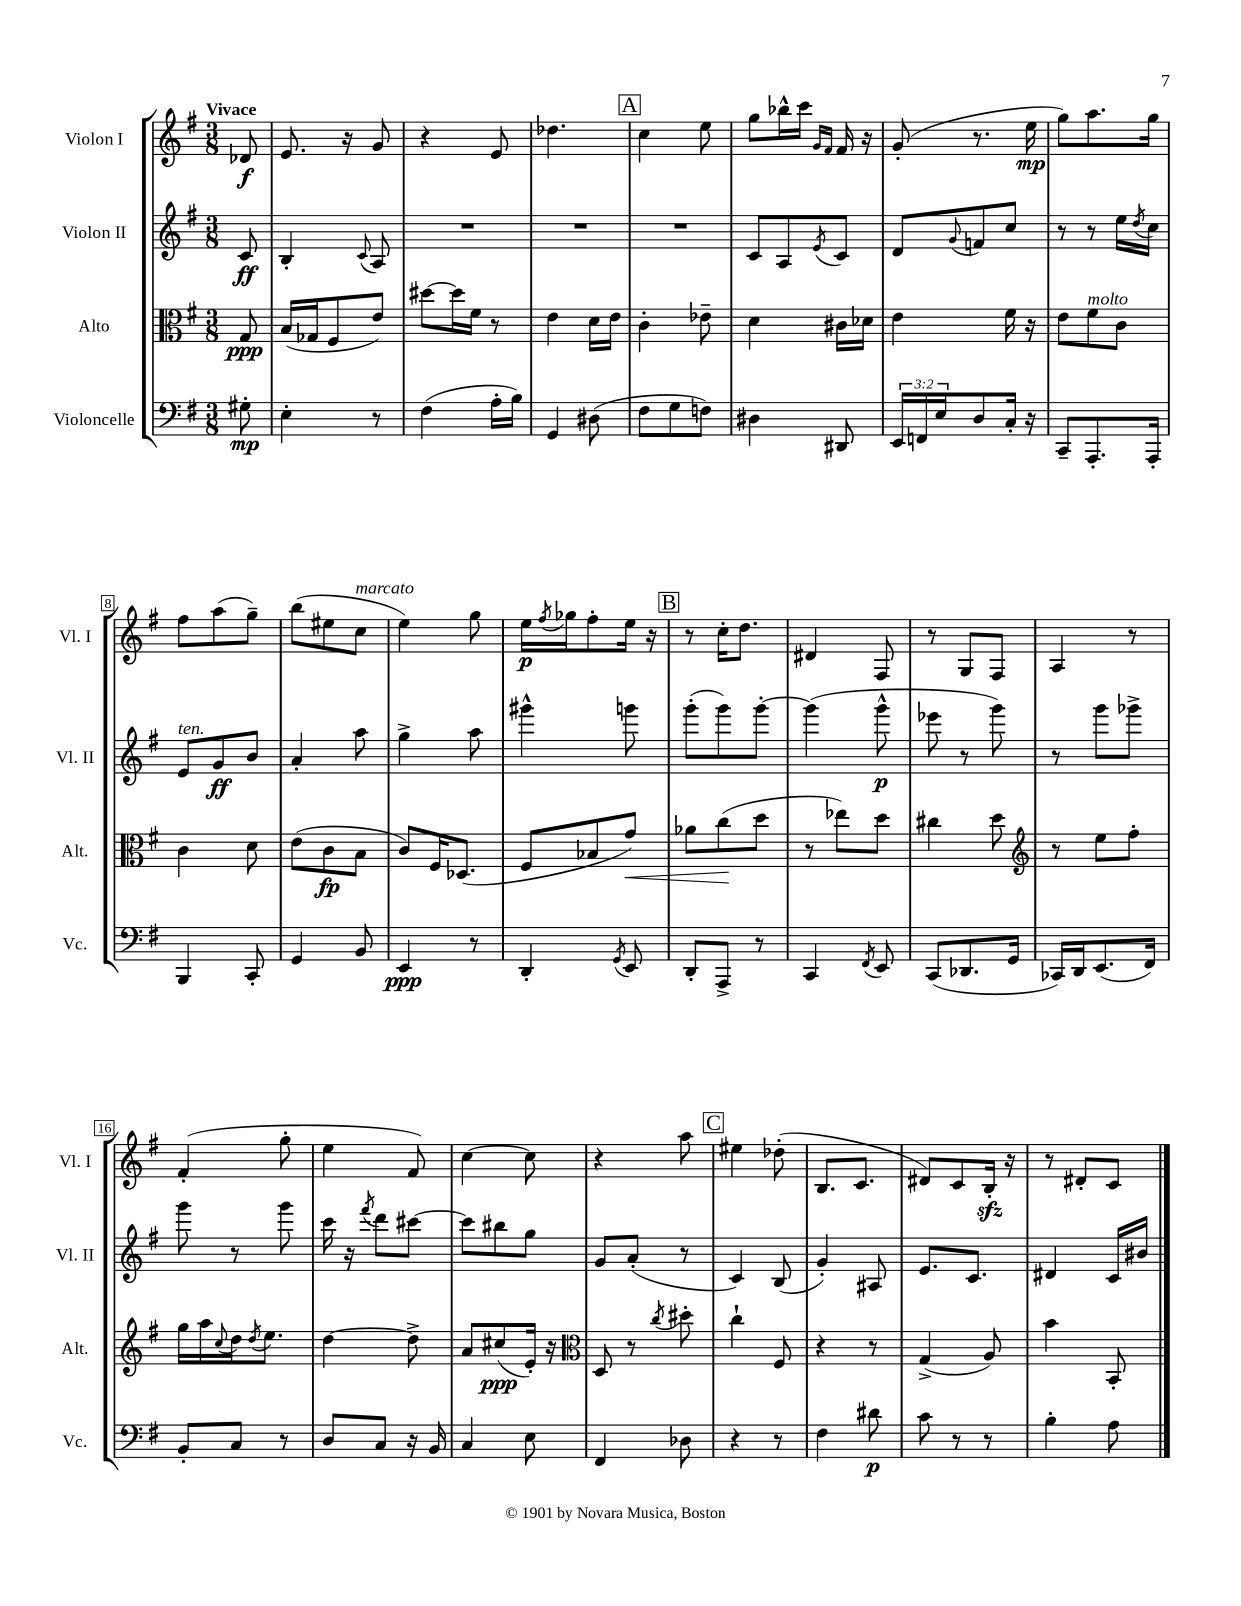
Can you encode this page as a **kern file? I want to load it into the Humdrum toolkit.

**kern	**dynam	**kern	**dynam	**kern	**dynam	**kern	**dynam
*part4	*part4	*part3	*part3	*part2	*part2	*part1	*part1
*staff4	*staff4	*staff3	*staff3	*staff2	*staff2	*staff1	*staff1
*I"Violoncelle	*	*I"Alto	*	*I"Violon II	*	*I"Violon I	*
*I'Vc.	*	*I'Alt.	*	*I'Vl. II	*	*I'Vl. I	*
*clefF4	*	*clefC3	*	*clefG2	*	*clefG2	*
*k[f#]	*	*k[f#]	*	*k[f#]	*	*k[f#]	*
*M3/8	*	*M3/8	*	*M3/8	*	*M3/8	*
=	=	=	=	=	=	=	=
!	!	!	!	!	!	!LO:TX:a:B:t=Vivace	!
8G#X'\	mp	8G/	ppp	8c/	ff	8d-X/	f
=1	=1	=1	=1	=1	=1	=1	=1
4E'\	.	(16B/LL	.	4B'/	.	8.e/	.
.	.	16G-X/J	.	.	.	.	.
.	.	8F#/	.	.	.	.	.
.	.	.	.	.	.	16r	.
.	.	.	.	8qqc/	.	.	.
8r	.	8e/J)	.	8A/	.	8g/	.
=2	=2	=2	=2	=2	=2	=2	=2
(4F#\	.	[8dd#X\L	.	4.r	.	4r	.
.	.	16dd#\L]	.	.	.	.	.
.	.	16f#\JJ	.	.	.	.	.
16A'\LL	.	8r	.	.	.	8e/	.
16B\JJ)	.	.	.	.	.	.	.
=3	=3	=3	=3	=3	=3	=3	=3
4GG/	.	4e\	.	4.r	.	4.dd-X\	.
(8D#X\	.	16d\LL	.	.	.	.	.
.	.	16e\JJ	.	.	.	.	.
!!LO:REH:place=s1:t=A
=4	=4	=4	=4	=4	=4	=4	=4
8F#\L	.	4c'\	.	4.r	.	4cc\	.
8G\	.	.	.	.	.	.	.
8Fn\J)	.	8e-X~\	.	.	.	8ee\	.
=5	=5	=5	=5	=5	=5	=5	=5
4D#X\	.	4d\	.	8c/L	.	8gg\L	.
.	.	.	.	8A/	.	16bb-X^^\L	.
.	.	.	.	.	.	16ccc\JJ	.
.	.	.	.	.	.	16qqg/LL	.
.	.	.	.	8qe/	.	16qqf#/JJ	.
8DD#X/	.	16c#X\LL	.	8c/J	.	16f#/	.
.	.	16d-X\JJ	.	.	.	16r	.
=6	=6	=6	=6	=6	=6	=6	=6
24EE/LL	.	4e\	.	8d/L	.	(8g'/	.
24FFn/	.	.	.	.	.	.	.
24E/J	.	.	.	.	.	.	.
.	.	.	.	8qqg/	.	.	.
8D/	.	.	.	8fn/	.	8.r	.
16C'/Jk	.	16f#\	.	8cc/J	.	.	.
16r	.	16r	.	.	.	16ee\	mp
=7	=7	=7	=7	=7	=7	=7	=7
8CC~/L	.	8e\L	.	8r	.	8gg\L)	.
!	!	!LO:TX:a:i:t=molto	!	!	!	!	!
8.AAA'/	.	8f#\	.	8r	.	8.aa\	.
.	.	8c\J	.	16ee\LL	.	.	.
.	.	.	.	8qdd/	.	.	.
16AAA'/Jk	.	.	.	16cc\JJ	.	16gg\Jk	.
!!LO:LB:g=z
=8	=8	=8	=8	=8	=8	=8	=8
!	!	!	!	!LO:TX:a:i:t=ten.	!	!	!
4BBB/	.	4c\	.	8e/L	.	8ff#\L	.
.	.	.	.	8g/	ff	(8aa\	.
8CC'/	.	8d\	.	8b/J	.	8gg~\J)	.
=9	=9	=9	=9	=9	=9	=9	=9
4GG/	.	(8e\L	.	4a'/	.	(8bb\L	.
.	.	8c\	fp	.	.	8ee#X\	.
!	!	!	!	!	!	!LO:TX:a:i:t=marcato	!
8BB/	.	8B\J	.	8aa\	.	8cc\J	.
=10	=10	=10	=10	=10	=10	=10	=10
4EE/	ppp	8c/L)	.	4gg^\	.	4ee\)	.
.	.	16F#/K	.	.	.	.	.
.	.	(8.D-X/J	.	.	.	.	.
8r	.	.	.	8aa\	.	8gg\	.
=11	=11	=11	=11	=11	=11	=11	=11
4DD'/	.	8F#/L	.	4ggg#X^^\	.	16ee\LL	p
.	.	.	.	.	.	8qff#/	.
.	.	.	.	.	.	16gg-X\J	.
.	.	8B-X/	.	.	.	8ff#'\	.
8qGG/	.	.	.	.	.	.	.
!	!	!	!LO:HP:b	!	!	!	!
8EE/	.	8g/J)	<	8gggn\	.	16ee\Jk	.
.	.	.	.	.	.	16r	.
!!LO:REH:place=s1:t=B
=12	=12	=12	=12	=12	=12	=12	=12
8DD'/L	.	8a-X\L	.	(8ggg'\L	.	8r	.
8AAA^/J	.	(8cc\	.	8ggg\)	.	16cc'\KL	.
.	.	.	.	.	.	8.dd\J	.
8r	.	8dd\J	[	[8ggg'\J	.	.	.
=13	=13	=13	=13	=13	=13	=13	=13
4CC/	.	8r	.	(4ggg\]	.	4d#X/	.
.	.	8ee-X\L)	.	.	.	.	.
8qFF#/	.	.	.	.	.	.	.
8EE/	.	8dd\J	.	8ggg^^\	p	8F#/	.
=14	=14	=14	=14	=14	=14	=14	=14
(8CC/L	.	4cc#X\	.	8eee-X\	.	8r	.
8.DD-X/	.	.	.	8r	.	8G/L	.
.	.	8dd\	.	8ggg\)	.	8F#/J	.
16GG/Jk	.	.	.	.	.	.	.
=15	=15	=15	=15	=15	=15	=15	=15
*	*	*clefG2	*	*	*	*	*
16CC-X/LL)	.	8r	.	8r	.	4A/	.
16DD/J	.	.	.	.	.	.	.
(8.EE/	.	8ee\L	.	8ggg\L	.	.	.
.	.	8ff#'\J	.	8ggg-X^\J	.	8r	.
16FF#/Jk)	.	.	.	.	.	.	.
!!LO:LB:g=z
=16	=16	=16	=16	=16	=16	=16	=16
8BB'/L	.	16gg\LL	.	8ggg\	.	(4f#'/	.
.	.	16aa\	.	.	.	.	.
.	.	8qqcc/	.	.	.	.	.
8C/J	.	16dd\J	.	8r	.	.	.
.	.	8qdd/	.	.	.	.	.
.	.	8.ee\J	.	.	.	.	.
8r	.	.	.	8ggg\	.	8gg'\	.
=17	=17	=17	=17	=17	=17	=17	=17
8D/L	.	[4dd\	.	16ccc\	.	4ee\	.
.	.	.	.	16r	.	.	.
.	.	.	.	8qfff#/	.	.	.
8C/J	.	.	.	8ddd\L	.	.	.
16r	.	8dd^\]	.	[8ccc#X\J	.	8f#/)	.
16BB/	.	.	.	.	.	.	.
=18	=18	=18	=18	=18	=18	=18	=18
4C/	.	8a/L	.	8ccc#\L]	.	[4cc\	.
.	.	(8cc#X/	ppp	8bb#X\	.	.	.
8E\	.	16e'/Jk)	.	8gg\J	.	8cc\]	.
.	.	16r	.	.	.	.	.
=19	=19	=19	=19	=19	=19	=19	=19
*	*	*clefC3	*	*	*	*	*
4FF#/	.	8D/	.	8g/L	.	4r	.
.	.	8r	.	(8a'/J	.	.	.
.	.	8qcc/	.	.	.	.	.
8D-X\	.	8dd#X'\	.	8r	.	8aa\	.
!!LO:REH:place=s1:t=C
=20	=20	=20	=20	=20	=20	=20	=20
4r	.	4cc`\	.	4c/)	.	4ee#X\	.
8r	.	8F#/	.	(8B/	.	(8dd-X'\	.
=21	=21	=21	=21	=21	=21	=21	=21
4F#\	.	4r	.	4g'/)	.	8.B/L	.
.	.	.	.	.	.	8.c/J	.
8d#X\	p	8r	.	8A#X/	.	.	.
=22	=22	=22	=22	=22	=22	=22	=22
8c\	.	(4G^/	.	8.e/L	.	8d#X/L)	.
8r	.	.	.	.	.	8c/	.
.	.	.	.	8.c/J	.	.	.
8r	.	8A/)	.	.	.	16Bzz'/Jk	.
.	.	.	.	.	.	16r	.
=23	=23	=23	=23	=23	=23	=23	=23
4B'\	.	4b\	.	4d#X/	.	8r	.
.	.	.	.	.	.	8d#X'/L	.
8A\	.	8BB'/	.	16c/LL	.	8c/J	.
.	.	.	.	16b#X/JJ	.	.	.
==	==	==	==	==	==	==	==
*-	*-	*-	*-	*-	*-	*-	*-
